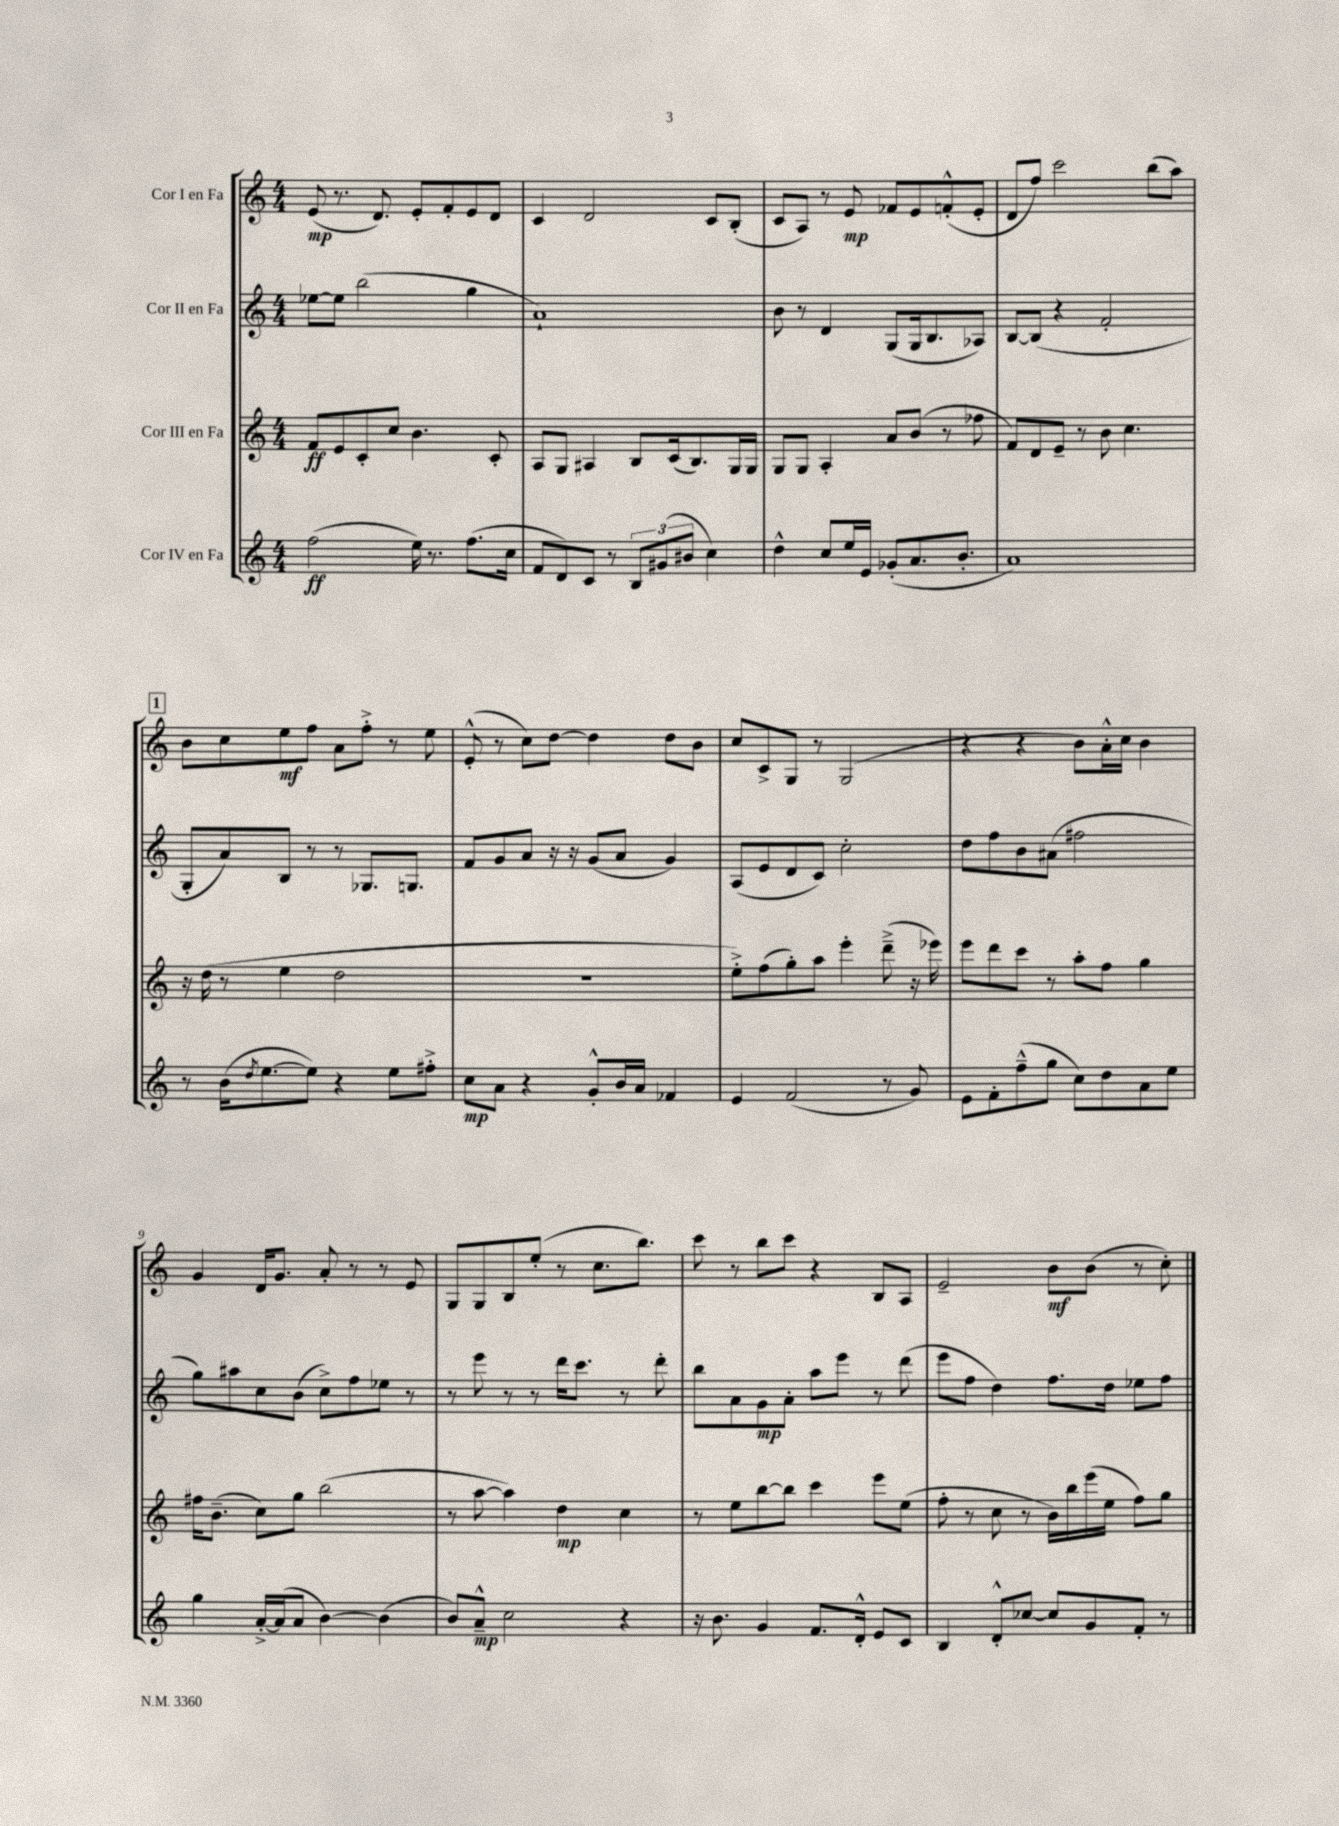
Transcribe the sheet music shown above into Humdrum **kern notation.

**kern	**kern	**kern	**kern
*staff4	*staff3	*staff2	*staff1
*clefG2	*clefG2	*clefG2	*clefG2
*k[]	*k[]	*k[]	*k[]
*M4/4	*M4/4	*M4/4	*M4/4
(2ff	8f	[8ee-	(8e
.	8e	8ee-]	8.r
.	8c'	(2bb	.
.	.	.	8.d)
.	8cc	.	.
16ee)	4.b	.	8e'
8.r	.	.	.
.	.	.	8f'
(8.ff	.	4gg	8e
.	8c'	.	8d
16cc	.	.	.
=	=	=	=
8f	8A	1a`)	4c
8d)	8G	.	.
8c	4A#	.	2d
8r	.	.	.
12B	8B	.	.
(12g#	.	.	.
.	(16c	.	.
12b#	.	.	.
.	8.B)	.	.
4cc)	.	.	8c
.	16G	.	(8B'
.	16G	.	.
=	=	=	=
4dd^^	8G	8b	8c
.	8G	8r	8A)
8cc	4A'	4d	8r
16ee	.	.	8e
16e	.	.	.
(8g-'	8a	(8G	8f-
8.a	(8b	16G	8e
.	.	8.B	.
.	8r	.	(8f'^^
8.b'	.	.	.
.	8ff-	8A-)	8e'
=	=	=	=
1a)	8f)	[8B	8d
.	8d	(8B]	8ff)
.	8e~	4r	2ccc
.	8r	.	.
.	8b	2f'	.
.	4.cc	.	.
.	.	.	(8bb
.	.	.	8aa)
=	=	=	=
8r	16r	8G'	8b
.	(16dd	.	.
(16b	8r	8a)	8cc
8qdd	.	.	.
[8.ee	.	.	.
.	4ee	8B	8ee
8ee])	.	8r	8ff
4r	2dd	8r	8a
.	.	8.G-	8ff'^
8ee	.	.	8r
.	.	8.G	.
8ff#'^	.	.	8ee
=	=	=	=
8cc	1r	8f	(8e'^^
8a	.	8g	8r
4r	.	8a	8cc)
.	.	16r	[8dd
.	.	16r	.
8g'^^	.	(8g	4dd]
16b	.	8a	.
16a	.	.	.
4f-	.	4g)	8dd
.	.	.	8b
=	=	=	=
4e	8ee'^)	(8A	8cc
.	(8ff	8e	8c^
(2f	8gg')	8d	8G
.	8aa	8c)	8r
.	4eee'	2cc'	(2G
8r	(8ddd~^	.	.
8g)	16r	.	.
.	16eee-)	.	.
=	=	=	=
8e	8eee	8dd	4r
8f'	8ddd	8ff	.
(8ff~^^	8ccc	8b	4r
8gg	8r	(8a#	.
8cc)	8aa'	2ff#	8b)
8dd	8ff	.	16a'^^
.	.	.	16cc
8a	4gg	.	4b
8ee	.	.	.
=	=	=	=
4gg	16ff#	8gg)	4g
.	(8.b~	.	.
.	.	8aa#	.
[16a'^	8cc)	8cc	16d
(16a]	.	.	8.g
8a	8gg	(8b	.
[4b)	(2bb	8cc^)	8a'
.	.	8ff	8r
(4b]	.	8ee-	8r
.	.	8r	8e
=	=	=	=
8b)	8r	8r	8G
8a~^^	[8aa	8eee	8G
2cc	4aa])	8r	8B
.	.	8r	(8ee'
.	4dd	16ddd	8r
.	.	8.ccc	.
.	.	.	8.cc
4r	4cc	8r	.
.	.	.	8.bb)
.	.	8ddd'	.
=	=	=	=
16r	8r	8bb	8ccc
8.b	.	.	.
.	8ee	8a	8r
4g	[8bb	8g	8bb
.	8bb]	8a'	8ccc
8.f	4ccc	8aa	4r
.	.	8eee	.
16d'^^	.	.	.
8e	8eee	8r	8B
8c	(8ee	(8ddd	8A
=	=	=	=
4B	8ff'	8eee	2e~
.	8r	8ff	.
8d'^^	8cc	4dd)	.
[8cc-	8r	.	.
8cc-]	16b)	8.ff	8b
.	16bb	.	.
8g	(16eee	.	(8b
.	16ee	16dd	.
8f'	8ff)	8ee-	8r
8r	8gg	8ff	8cc')
==	==	==	==
*-	*-	*-	*-
